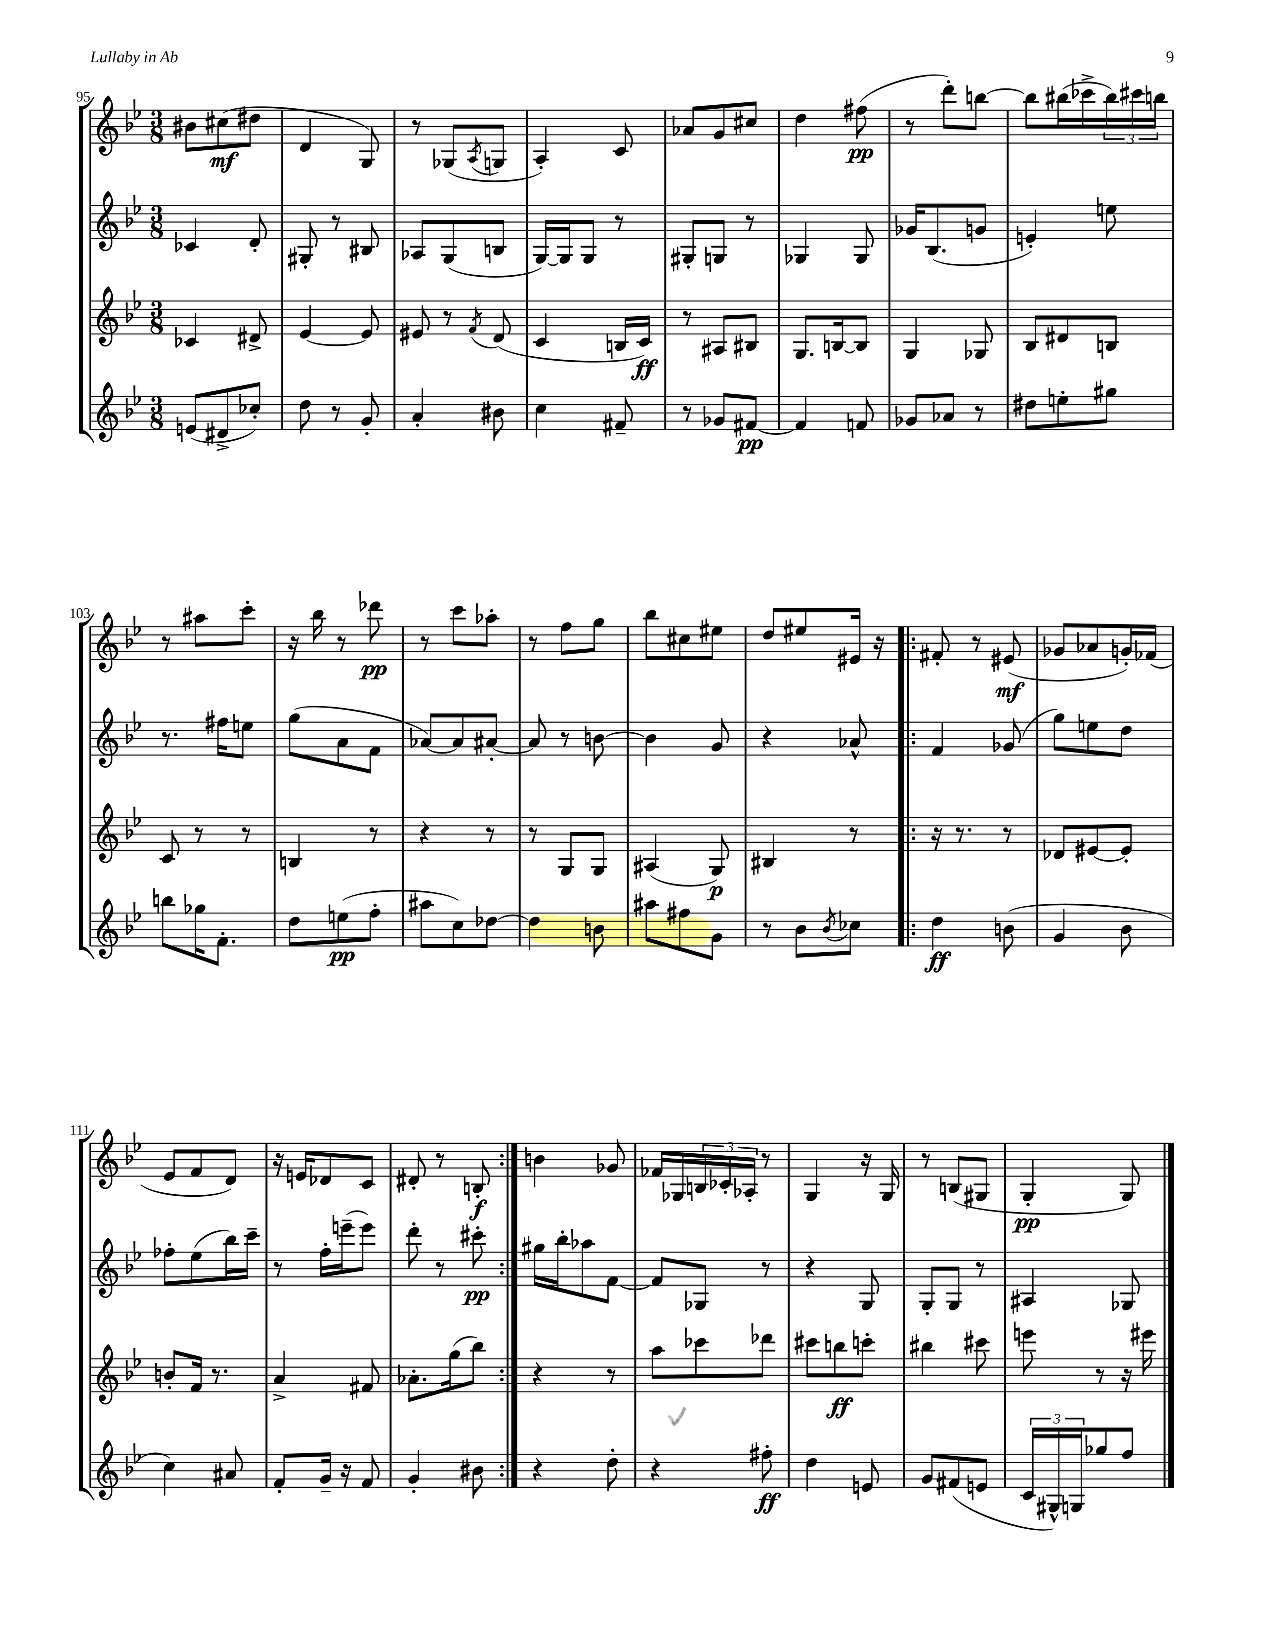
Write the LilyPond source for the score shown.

<<
\new StaffGroup <<
\new Staff = "s0" {
    \clef treble \key bes \major \numericTimeSignature \time 3/8
    bis'8 cis''8\mf( dis''8 |
    d'4 g8) |
    r8 ges8( \acciaccatura { a8 } g8 |
    a4-.) c'8 |
    aes'8 g'8 cis''8 |
    d''4 fis''8\pp( |
    r8 d'''8-.) b''8~ |
    b''8 bis''16( ces'''16-> \tuplet 3/2 { bis''16) cis'''16 b''16 } |
    r8 ais''8 c'''8-. |
    r16 bes''16 r8 des'''8\pp |
    r8 c'''8 aes''8-. |
    r8 f''8 g''8 |
    bes''8 cis''8 eis''8 |
    d''8 eis''8 eis'16 r16 |
    \repeat volta 2 { fis'8-. r8 eis'8\mf( |
    ges'8 aes'8 g'16-.) fes'16( |
    ees'8 f'8 d'8) |
    r16 e'16 des'8 c'8 |
    dis'8-. r8 b8-.\f | }
    b'4 ges'8 |
    fes'16 ges16 \tuplet 3/2 { b16 ces'16-. aes16-. } r8 |
    g4 r16 g16 |
    r8 b8( gis8 |
    g4-.\pp g8) \bar "|." |
}
\new Staff = "s1" {
    \clef treble \key bes \major \numericTimeSignature \time 3/8
    ces'4 d'8-. |
    gis8-. r8 bis8 |
    aes8 g8( b8 |
    g16~) g16 g8 r8 |
    gis8-. g8 r8 |
    ges4 ges8 |
    ges'16 bes8.( g'8 |
    e'4-.) e''8 |
    r8. fis''16 e''8 |
    g''8( a'8 f'8 |
    aes'8~) aes'8 ais'8~-. |
    ais'8 r8 b'8~ |
    b'4 g'8 |
    r4 aes'8-^ |
    \repeat volta 2 { f'4 ges'8( |
    g''8) e''8 d''8 |
    fes''8-. ees''8( bes''16) c'''16-- |
    r8 f''16-. e'''16--( e'''8) |
    d'''8-. r8 cis'''8-.\pp | }
    gis''16 bes''16-. aes''8 f'8~ |
    f'8 ges8 r8 |
    r4 g8 |
    g8-. g8 r8 |
    ais4 ges8 \bar "|." |
}
\new Staff = "s2" {
    \clef treble \key bes \major \numericTimeSignature \time 3/8
    ces'4 dis'8-> |
    ees'4~ ees'8 |
    eis'8 r8 \acciaccatura { f'8 } d'8( |
    c'4 b16 c'16\ff) |
    r8 ais8 bis8 |
    g8. b16~ b8 |
    g4 ges8 |
    bes8 dis'8 b8 |
    c'8 r8 r8 |
    b4 r8 |
    r4 r8 |
    r8 g8 g8 |
    ais4( g8\p) |
    bis4 r8 |
    \repeat volta 2 { r16 r8. r8 |
    des'8 eis'8~ eis'8-. |
    b'8-. f'16 r8. |
    a'4-> fis'8 |
    aes'8.-. g''16( bes''8) | }
    r4 r8 |
    a''8 ces'''8 des'''8 |
    cis'''8 b''8\ff c'''8-. |
    bis''4 cis'''8 |
    e'''8 r8 r16 eis'''16 \bar "|." |
}
\new Staff = "s3" {
    \clef treble \key bes \major \numericTimeSignature \time 3/8
    e'8( dis'8-> ces''8-.) |
    d''8 r8 g'8-. |
    a'4-. bis'8 |
    c''4 fis'8-- |
    r8 ges'8 fis'8~\pp |
    fis'4 f'8 |
    ges'8 aes'8 r8 |
    dis''8 e''8-. gis''8 |
    b''8 ges''16 f'8.-. |
    d''8 e''8\pp( f''8-. |
    ais''8 c''8) des''8~ |
    des''4 b'8 |
    ais''8 fis''8 g'8 |
    r8 bes'8 \acciaccatura { bes'8 } ces''8 |
    \repeat volta 2 { d''4\ff b'8( |
    g'4 bes'8 |
    c''4) ais'8 |
    f'8-. g'16-- r16 f'8 |
    g'4-. bis'8 | }
    r4 d''8-. |
    r4 fis''8-.\ff |
    d''4 e'8 |
    g'8 fis'8( e'8 |
    \tuplet 3/2 { c'16 gis16-^) g16 } ges''8 f''8 \bar "|." |
}
>>
>>
\layout { \context { \Score currentBarNumber = #95 } }
